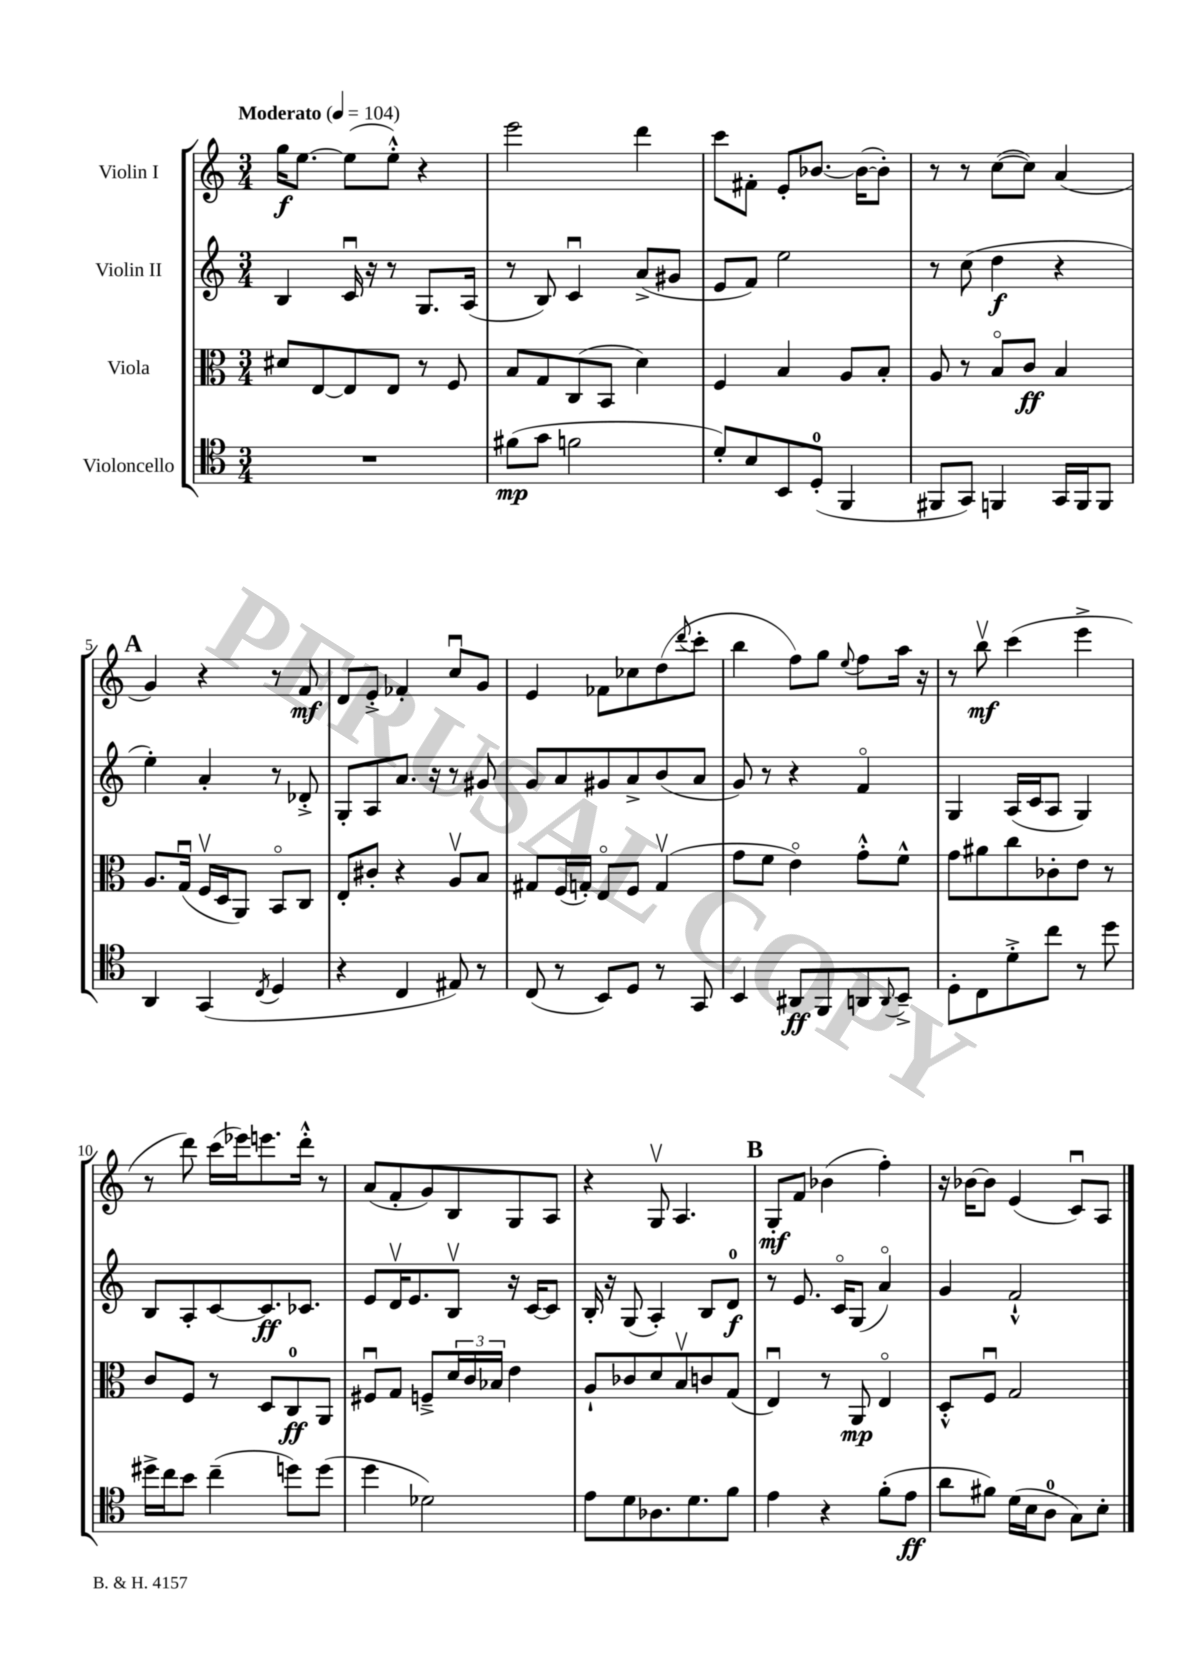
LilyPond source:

<<
\new StaffGroup <<
\new Staff = "s0" \with { instrumentName = "Violin I" } {
    \clef treble \key c \major \numericTimeSignature \time 3/4 \tempo "Moderato" 4 = 104
    g''16\f e''8.~ e''8( e''8-.-^) r4 |
    e'''2 d'''4 |
    c'''8 fis'8-. e'8-. bes'8.~ bes'16~( bes'8-.) |
    r8 r8 c''8~( c''8) a'4( |
    \mark \markup { \bold "A" } g'4) r4 r8 f'8\mf |
    d'8 e'8-.-> fes'4-. c''8\downbow g'8 |
    e'4 fes'8 ces''8 d''8( \appoggiatura { d'''8 } c'''8-. |
    b''4 f''8) g''8 \appoggiatura { e''8 } f''8 a''16 r16 |
    r8 b''8\upbow\mf c'''4( e'''4-> |
    r8 d'''8) c'''16( ees'''16) e'''8. d'''16-.-^ r8 |
    a'8( f'8-. g'8) b8 g8 a8 |
    r4 g8\upbow a4. |
    \mark \markup { \bold "B" } g8-.\mf f'8 bes'4( f''4-.) |
    r16 bes'16~ bes'8 e'4( c'8\downbow) a8 \bar "|." |
}
\new Staff = "s1" \with { instrumentName = "Violin II" } {
    \clef treble \key c \major \numericTimeSignature \time 3/4
    b4 c'16\downbow r16 r8 g8. a16( |
    r8 b8) c'4\downbow a'8->( gis'8 |
    e'8 f'8) e''2 |
    r8 c''8( d''4\f r4 |
    \mark \markup { \bold "A" } e''4-.) a'4-. r8 des'8-.-> |
    g8-. a8 a'8. r16 r8 gis'8 |
    g'8 a'8 gis'8 a'8-> b'8( a'8 |
    g'8) r8 r4 f'4\flageolet |
    g4 a16( c'16 a8 g4) |
    b8 a8-. c'8~ c'8.\ff ces'8. |
    e'8 d'16\upbow e'8. b8\upbow r16 c'16~ c'8 |
    b16-. r16 g8( a4-.) b8 d'8-0\f |
    \mark \markup { \bold "B" } r8 e'8. c'16\flageolet g8( a'4\flageolet) |
    g'4 f'2-!-^ \bar "|." |
}
\new Staff = "s2" \with { instrumentName = "Viola" } {
    \clef alto \key c \major \numericTimeSignature \time 3/4
    dis'8 e8~ e8 e8 r8 f8 |
    b8 g8 c8( b,8 d'4) |
    f4 b4 a8 b8-. |
    a8 r8 b8\flageolet c'8\ff b4 |
    \mark \markup { \bold "A" } a8. g16\downbow( f16\upbow d16 a,8) b,8\flageolet c8 |
    e8-. cis'8-. r4 a8\upbow b8 |
    gis8 f16( g16-.) e8\flageolet f8 g4\upbow( |
    g'8 f'8 e'4\flageolet) g'8-.-^ f'8-^ |
    g'8 ais'8 c''8 ces'8-. e'8 r8 |
    c'8 f8 r8 d8 c8-0\ff a,8 |
    fis8\downbow g8 f8---> \tuplet 3/2 { d'16 c'16 bes16 } e'4 |
    a8-! ces'8 d'8 b8\upbow c'8 g8( |
    \mark \markup { \bold "B" } e4\downbow) r8 a,8\mp e4\flageolet |
    d8-.-^ f8\downbow g2 \bar "|." |
}
\new Staff = "s3" \with { instrumentName = "Violoncello" } {
    \clef tenor \key c \major \numericTimeSignature \time 3/4
    R2. |
    fis'8\mp( g'8 f'2 |
    d'8-.) b8 b,8 d8-0-.( f,4 |
    fis,8 g,8) f,4 g,16 f,16 f,8 |
    \mark \markup { \bold "A" } a,4 g,4( \acciaccatura { c8 } d4 |
    r4 c4 eis8) r8 |
    c8( r8 b,8) d8 r8 g,8 |
    b,4 ais,8\ff f,8 a,8 \appoggiatura { a,8 } b,8---> |
    d8-. c8 d'8-.-> c''8 r8 d''8 |
    dis''16-> c''16 b'8 c''4--( d''8) d''8( |
    d''4 des'2) |
    e'8 d'8 aes8. d'8. f'8 |
    \mark \markup { \bold "B" } e'4 r4 f'8-.( e'8\ff |
    a'8 fis'8) d'16( b16 a8-0 g8) b8-. \bar "|." |
}
>>
>>
